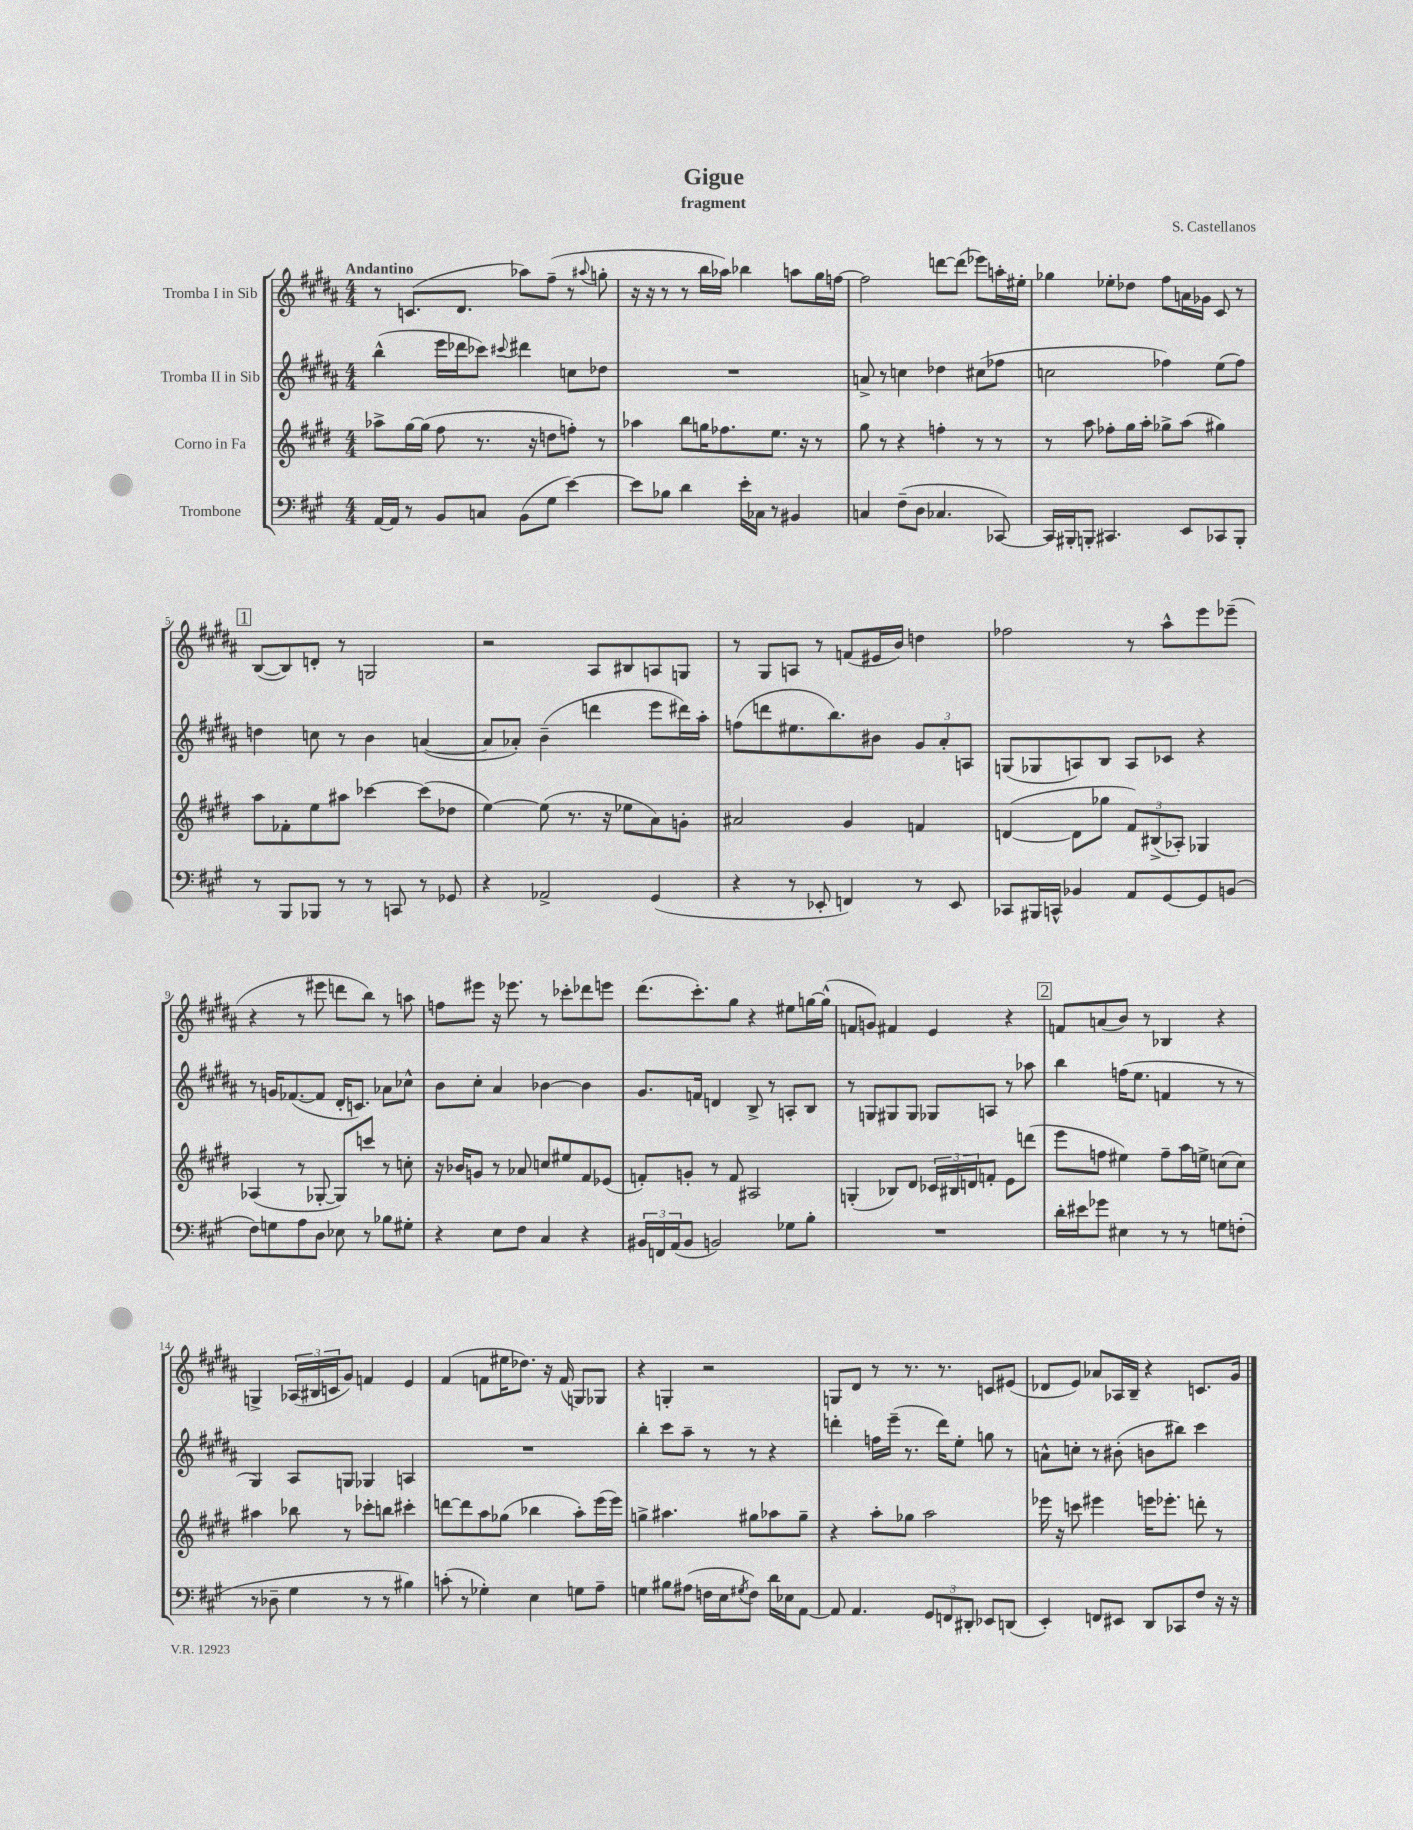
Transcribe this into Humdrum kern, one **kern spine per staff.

**kern	**kern	**kern	**kern
*part4	*part3	*part2	*part1
*staff4	*staff3	*staff2	*staff1
*I"Trombone	*I"Corno in Fa	*I"Tromba II in Sib	*I"Tromba I in Sib
*clefF4	*clefG2	*clefG2	*clefG2
*k[f#c#g#]	*k[f#c#g#d#]	*k[f#c#g#d#a#]	*k[f#c#g#d#a#]
*M4/4	*M4/4	*M4/4	*M4/4
=1	=1	=1	=1
!	!	!	!LO:TX:a:B:t=Andantino
[16AA/LL	8aa-X^\L	(4bb^^\	8r
16AA/JJ]	.	.	.
8r	[16gg#\L	.	(8.cn/L
.	(16gg#\JJ]	.	.
8BB/L	8ff#\	16eee\LL	.
.	.	16ddd-X\J	8.d#/J
8Cn/J	8.r	8ccc-X\J)	.
.	.	8qqccc#X/	.
(8BB\L	.	4ddd#X\	8aa-X\L)
.	16r	.	.
8G#\J	8ddn\L	.	(8ff#~\J
[4e\)	8ffn'\J)	8ccn\L	8r
.	.	.	8qqaa#X/
.	8r	8dd-X\J	8ggn'\
=2	=2	=2	=2
8e\L]	4aa-X\	1r	16r
.	.	.	16r
8B-X\J	.	.	8r
4d\	8bb\L	.	8r
.	16ggn\K	.	16bb\LL
.	8.ff-X\	.	16aa-X\JJ)
16e'\LL	.	.	4bb-X\
16C-X\JJ	.	.	.
8r	8.ee\J	.	.
4BB#X/	.	.	8aan\L
.	16r	.	.
.	8r	.	16gg#\L
.	.	.	[16ffn\JJ
=3	=3	=3	=3
4Cn/	8gg#\	8an^/	2ff\]
.	8r	8r	.
(8F#~\L	4r	4ccn\	.
8D\J	.	.	.
4.C-X/	4ffn'\	4dd-X\	[8dddn\L
.	.	.	(8ddd\J]
.	8r	(8cc#X\L	8eee-X\L)
[8CC-X/)	8r	8ff-X\J	16aan'\L
.	.	.	16ee#X'\JJ
=4	=4	=4	=4
16CC-/LL]	8r	2ccn\	4gg-X\
16BBB#X'/J	.	.	.
8BBBn'/J	8aa\	.	.
4.CC#X/	8ff-X'\L	.	8ee-X'\L
.	16gg#\L	.	8dd-X\J
.	16aa'\JJ	.	.
.	8gg-X^\L	4ff-X\)	8ff#\L
8EE/L	(8aa\J	.	16an\L
.	.	.	16g-X\JJ
8CC-X/	4gg#X\)	(8ee\L	8c#/
8BBB'/J	.	8ff-\J)	8r
!!LO:LB:g=z
!!LO:REH:place=s1:t=1
=5	=5	=5	=5
8r	8aa\L	4ddn\	([8B/L
8BBB/L	8f-X'\	.	8B/])
8BBB-X/J	8ee\	8ccn\	8dn'/J
8r	8aa#X\J	8r	8r
8r	[4ccc-X\	4b\	2Gn/
8CCn/	.	.	.
8r	(8ccc-\L]	([4an/	.
8GG-X/	8dd-X\J	.	.
=6	=6	=6	=6
4r	[4ee\)	8a/L]	2r
.	.	8a-X'/J)	.
2AA-X^/	(8ee\]	(4b~\	.
.	8.r	.	.
.	.	4dddn\	8A#/L
.	16r	.	.
.	8ee-X\L	.	8B#X/
(4GG#/	8a\)	8eee\L	8An/
.	8gn'\J	16ddd#X\L)	8Gn/J
.	.	16aa#'\JJ	.
=7	=7	=7	=7
4r	2a#X/	(8ffn\L	8r
.	.	8dddn\	8G#/L
8r	.	8.ee#X\	8An/J
8EE-X'/	.	.	8r
.	.	8.bb\)	.
4FFn/)	4g#/	.	(8fn/L
.	.	8b#X\J	16e#X/L
.	.	.	16b/JJ)
8r	4fn/	12g#/L	4ddn\
.	.	12a#'/	.
8EE-/	.	.	.
.	.	12An/J	.
=8	=8	=8	=8
8CC-X/L	([4dn/	(8Gn/L	2ff-X\
16BBB#X/L	.	8G-X/	.
16CCn^^/JJ	.	.	.
4BB-X/	8d\L]	8An/)	.
.	8gg-X\J	8B/J	.
8AA/L	12f#/L)	8A/L	8r
.	(12B#X^/	.	.
[8GG#/	.	8c-X/J	8aa#^^\L
.	12A-X'/J)	.	.
8GG#/]	4G-X/	4r	8eee\
(8BBn/J	.	.	(8eee-X~\J
!!LO:LB:g=z
=9	=9	=9	=9
8F#\L)	(4A-X/	8r	4r
8Gn\	.	16gn/KL	.
.	.	([8.f-X/	.
8A\	8r	.	8r
8D\J	[8G-X'/	8f-/J]	8eee#X\
8E-X\	8G-/L])	16d#'/KL	8dddn\L
.	.	8.cn/J)	.
8r	8cccn/J	.	8bb\J)
8B-X\L	8r	8a-X\L	8r
8G#X'\J	8ccn'\	8cc-X^^\J	8aan\
=10	=10	=10	=10
4r	16r	8b\L	8ffn\L
.	16b-X/KL	.	.
.	8gn/J	8cc#'\J	8eee#X\J
8E\L	8r	4a#/	16r
.	.	.	8.eee-X\
8F#\J	8a-X/	.	.
4C#/	8ccn/L	[4b-X\	8r
.	8ee#X/	.	8ccc-X'\L
4r	8f#/	4b-\]	8ddd-X\
.	(8e-X/J	.	8eeen\J
=11	=11	=11	=11
24BB#X/LL	8fn'/L)	8.g#/L	(8.ddd#\L
24FFn/	.	.	.
(24AA/J	.	.	.
8BB#/J	8gn'/J	.	.
.	.	16fn/Jk	8.ccc#'\)
2BBn/)	8r	4dn/	.
.	8f/	.	8gg#\J
.	2A#X/	8B^/	4r
.	.	8r	.
8G-X\L	.	8An'/L	8ee#X\L
8B'\J	.	8B/J	[16ggn\L
.	.	.	(16gg^^\JJ]
=12	=12	=12	=12
1r	(4Gn'/	8r	8fn/L
.	.	8Gn/L	8gn/J)
.	8B-X/L)	8G#X/	4f#X/
.	8d#/J	8G#/J	.
.	24c-X/LL	8G-X/L	4e/
.	24B#X/	.	.
.	24dn/J	.	.
.	8fn'/J	8An/J	.
.	8e\L	8r	4r
.	(8dddn\J	8aa-X\	.
!!LO:REH:place=s1:t=2
=13	=13	=13	=13
16d'\LL	8eee\L	4bb\	8fn/L
16e#X\J	.	.	.
8g-X\J	8ffn\J	.	(8an/
4E#X\	4ee#X\)	(16ffn\KL	8b/J)
.	.	8.ee\J	.
.	.	.	8r
8r	8ff~\L	4fn/	4B-X/
8r	16aa\L	.	.
.	16een^\JJ	.	.
8Gn\L	(8ccn\L	8r	4r
(8Fn'\J	8cc\J)	8r	.
!!LO:LB:g=z
=14	=14	=14	=14
8r	4aa#X\	4G#/)	4Gn^/
8D-X~\	.	.	.
4G#\	8bb-X\	8A#/L	(24A-X/LL
.	.	.	24B#X/
.	.	.	24cn/J
.	8r	8Gn/J	8g#/J)
8r	8ccc-X'\L	4G-X/	4fn/
8r	8bbn\J	.	.
4B#X\)	4ccc#X'\	4An/	4e/
=15	=15	=15	=15
(8cn'\	[8dddn\L	1r	(4f#/
8r	8ddd\]	.	.
4G-X'\)	8aa\	.	8fn\L
.	(8gg-X\J	.	16ee#X\K
.	.	.	8.dd-X\J)
4E\	4bb-X\	.	.
.	.	.	16r
.	.	.	(16f/
8Gn\L	8aa'\L)	.	8Gn/L)
8A~\J	(16eee\L	.	8G-X/J
.	16eee\JJ)	.	.
=16	=16	=16	=16
4Gn\	4ggn^\	4bb'\	4r
8B#X\L	4.aa#X\	8ccc#\L	4Gn'/
(8A#X\J	.	8aa#~\J	.
16Fn\LL	.	8r	2r
16E\J	.	.	.
8qG#X/	.	.	.
8F\J)	8gg#X\L	8r	.
16d\LL	8aa-X\	4r	.
16E-X\J	.	.	.
[8AA\J	8gg#~\J	.	.
=17	=17	=17	=17
8AA/]	4r	4dddn'\	8Gn/L
4.AA/	.	.	8d#/J
.	8aa'\L	16ffn\LL	8r
.	.	(16eee~\JJ	.
.	8gg-X\J	8.r	8.r
12GG#/L	2aa\	.	.
.	.	16ddd\KL)	8.r
12FFn/	.	.	.
.	.	8ee'\J	.
12DD#X'/J	.	.	.
8EE-X/L	.	8ggn\	8cn/L
(8DDn/J	.	8r	(8e#X/J
=18	=18	=18	=18
4EE'/)	16eee-X\	8an^^\L	8d-X/L
.	16r	.	.
.	8cccn\	8ccn'\J	8e/J)
8FFn/L	4eee#X\	8r	8a-X/L
8EE#X/J	.	(8b#X'\	16A-X/L
.	.	.	16B~/JJ
8DD/L	16eeen\KL	8bn\L	4r
.	8.eee-X'\J	.	.
8CC-X/	.	8bb#X\J)	.
8F#/J	8dddn'\	4ccc#\	8.cn/L
16r	8r	.	.
16r	.	.	16g#/Jk
==	==	==	==
*-	*-	*-	*-
